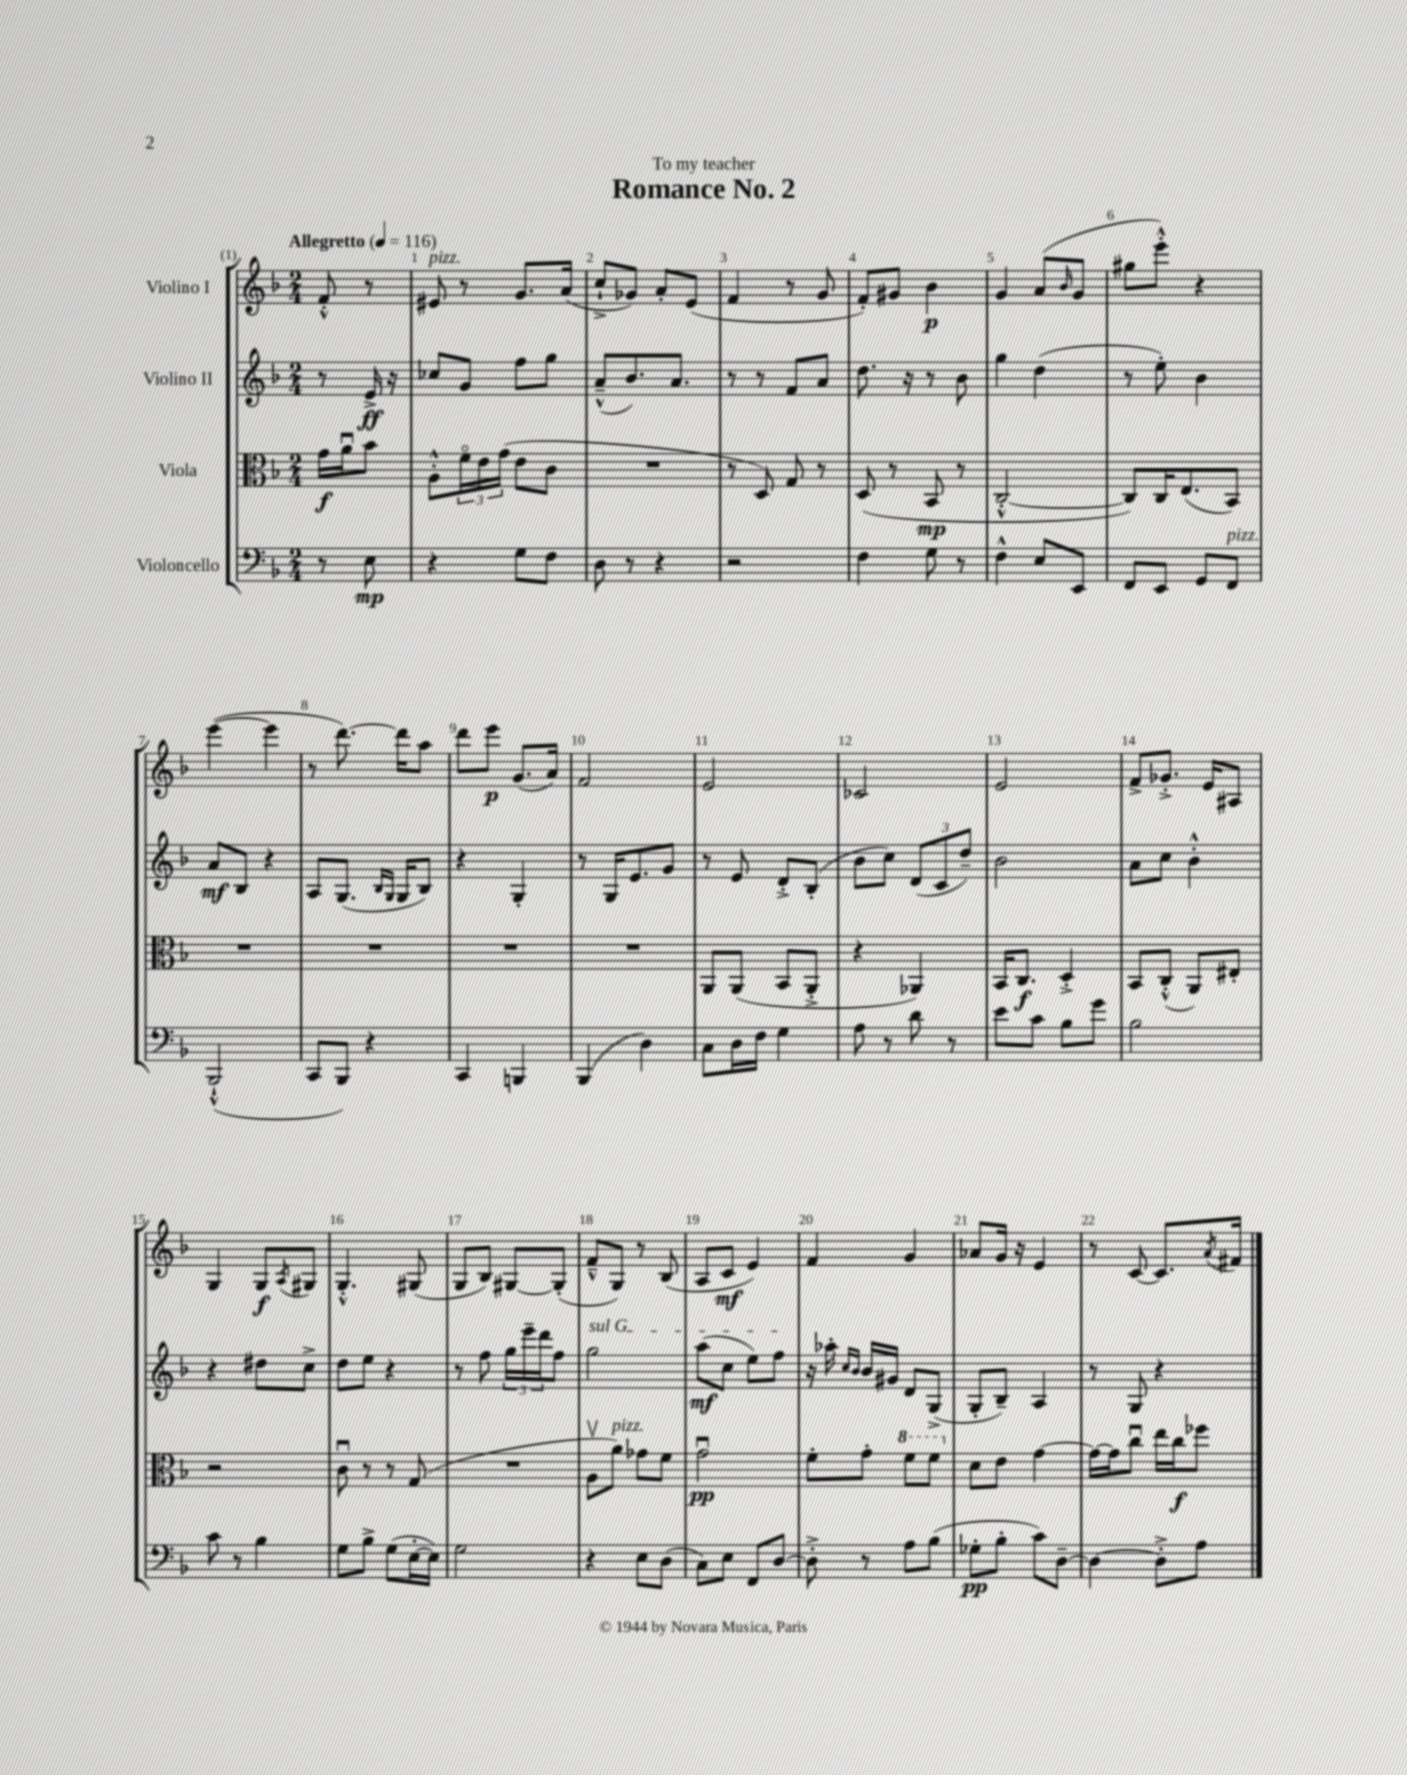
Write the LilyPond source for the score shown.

\header { title = "Romance No. 2" dedication = "To my teacher" }
<<
\new StaffGroup <<
\new Staff = "s0" \with { instrumentName = "Violino I" } {
    \clef treble \key f \major \numericTimeSignature \time 2/4 \partial 4 \tempo "Allegretto" 4 = 116
    f'8-.-^ r8 |
    eis'8^\markup { \italic "pizz." } r8 g'8. a'16( |
    c''8-!-> ges'8) a'8-. e'8( |
    f'4 r8 g'8 |
    f'8-.) gis'8 bes'4\p |
    g'4 a'8( \grace { bes'16 } g'8 |
    gis''8 e'''8-.-^) r4 |
    e'''4~( e'''4 |
    r8 d'''8.~) d'''16 a''8 |
    d'''8 e'''8\p g'8.( a'16) |
    f'2 |
    e'2 |
    ces'2 |
    e'2 |
    f'8-> ges'8.-.-> e'16 ais8 |
    g4 g8\f \acciaccatura { a8 } gis8 |
    g4.-.-^ gis8( |
    g8 bes8) gis8~ gis8-.( |
    f'8---^ g8) r8 bes8( |
    a8 c'8\mf e'4) |
    f'4 g'4 |
    aes'8 g'16 r16 e'4 |
    r8 c'8~ c'8. \acciaccatura { a'8 } fis'16 \bar "|." |
}
\new Staff = "s1" \with { instrumentName = "Violino II" } {
    \clef treble \key f \major \numericTimeSignature \time 2/4 \partial 4
    r8 e'16->\ff r16 |
    ces''8 g'8 f''8 g''8 |
    a'8---^( bes'8.) a'8. |
    r8 r8 f'8 a'8 |
    d''8. r16 r8 bes'8 |
    g''4 d''4( |
    r8 e''8-.) bes'4 |
    a'8\mf bes8 r4 |
    a8 g8.( \grace { bes16 g16 } g16 bes8) |
    r4 g4-. |
    r8 g16 e'8. g'8 |
    r8 e'8 d'8-.-> bes8-.( |
    bes'8 c''8) \tuplet 3/2 { d'8( c'8 d''8--) } |
    bes'2 |
    a'8 c''8 bes'4-.-^ |
    r4 dis''8 c''8-> |
    d''8 e''8 r4 |
    r8 f''8 \tuplet 3/2 { g''16 e'''16-- d'''16 } f''8 |
    \once \override TextSpanner.bound-details.left.text = \markup { \italic "sul G" } g''2\startTextSpan |
    a''8\mf( c''8 e''8) f''8\stopTextSpan |
    r16 aes''16-. \grace { c''16 bes'16 } bes'16 gis'16 d'8 g8->( |
    g8-. bes8--) a4 |
    r8 g8 r4 \bar "|." |
}
\new Staff = "s2" \with { instrumentName = "Viola" } {
    \clef alto \key f \major \numericTimeSignature \time 2/4 \partial 4
    g'16\f a'16\downbow bes'8 |
    a8-.-^ \tuplet 3/2 { f'16\flageolet e'16 g'16( } e'8 c'8 |
    R2 |
    r8 d8) g8 r8 |
    d8( r8 bes,8\mp r8 |
    c2~-.-^ |
    c8) c16 e8.( bes,8) |
    R2 |
    R2 |
    R2 |
    R2 |
    a,8 a,8( bes,8 a,8-.-> |
    r4 aes,4) |
    bes,16 c8.\f d4-.-> |
    bes,8 c8-.-^( a,8) eis8-. |
    r2 |
    c'8\downbow r8 r8 g8( |
    R2 |
    a8\upbow a'8^\markup { \italic "pizz." }) ges'8 f'8 |
    g'2\downbow\pp |
    f'8-. g'8-. \ottava #1 f''8 f''8 \ottava #0 |
    d'8 e'8 g'4~ |
    g'16~ g'16 c''8\downbow e''16 c''16\f fes''8 \bar "|." |
}
\new Staff = "s3" \with { instrumentName = "Violoncello" } {
    \clef bass \key f \major \numericTimeSignature \time 2/4 \partial 4
    r8 e8\mp |
    r4 g8 f8 |
    d8 r8 r4 |
    r2 |
    f4 g8 r8 |
    f4-^ e8 e,8 |
    f,8 e,8 g,8 f,8^\markup { \italic "pizz." } |
    bes,,2-!-^( |
    c,8 bes,,8) r4 |
    c,4 b,,4 |
    bes,,4( d4) |
    c8 d16 f16 g4 |
    a8 r8 d'8 r8 |
    e'8 c'8 bes8 g'8 |
    bes2 |
    c'8 r8 bes4 |
    g8 bes8-> g8( e16~-. e16) |
    g2 |
    r4 e8 d8( |
    c8) e8 f,8 d8~ |
    d8-.-> r8 a8 bes8( |
    ges8-.\pp bes8-. c'8) d8~-- |
    d4~ d8-.-> a8 \bar "|." |
}
>>
>>
\layout { \context { \Score \override BarNumber.break-visibility = ##(#f #t #t) barNumberVisibility = #all-bar-numbers-visible } }
